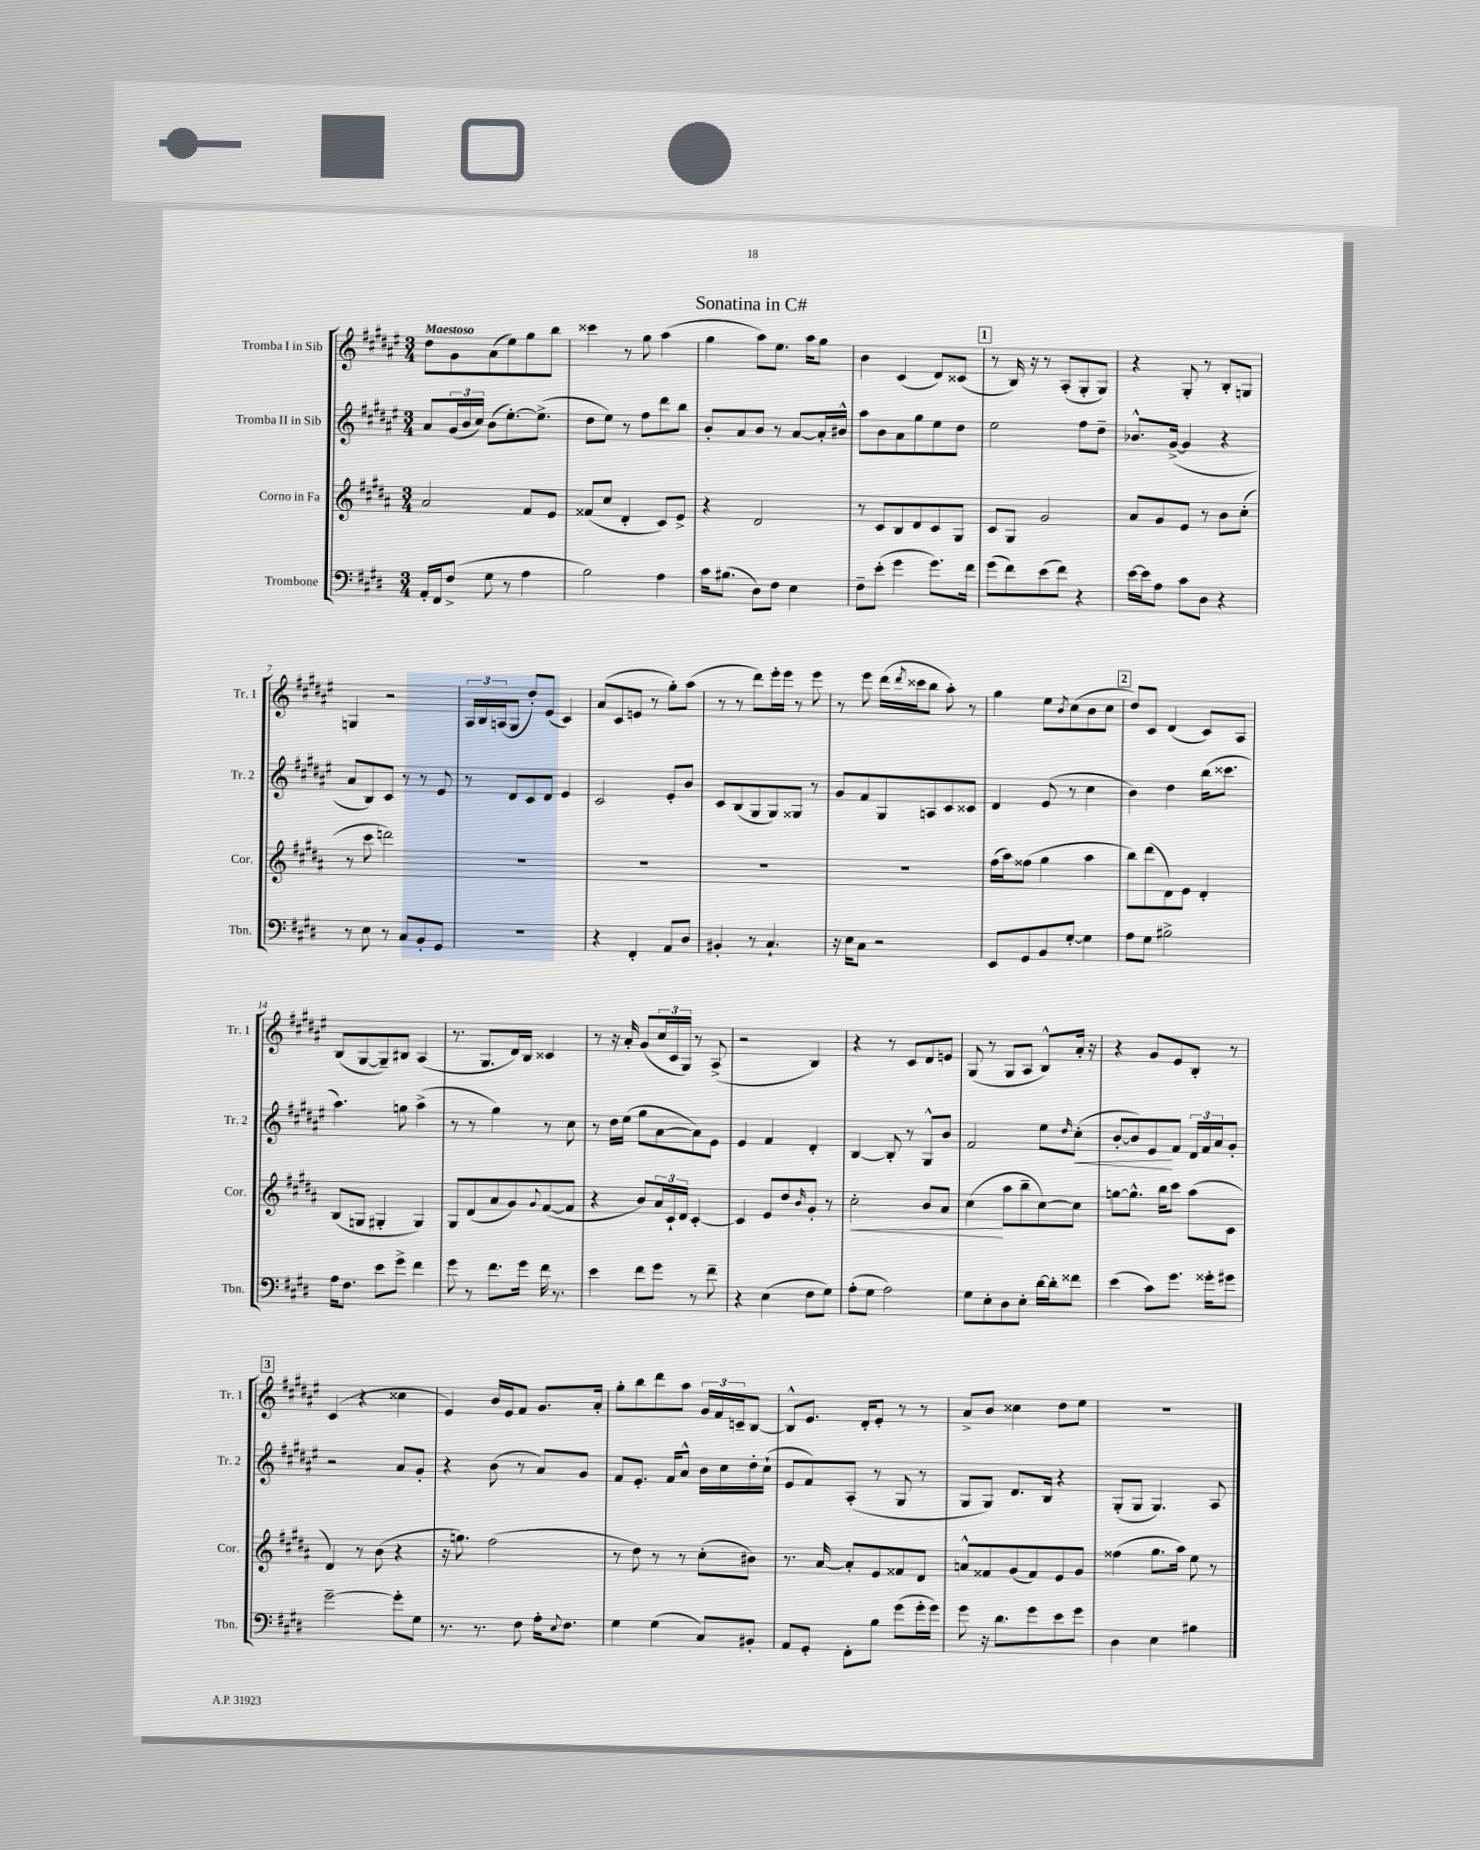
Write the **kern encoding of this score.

**kern	**kern	**dynam	**kern	**dynam	**kern
*part4	*part3	*part3	*part2	*part2	*part1
*staff4	*staff3	*staff3	*staff2	*staff2	*staff1
*I"Trombone	*I"Corno in Fa	*	*I"Tromba II in Sib	*	*I"Tromba I in Sib
*I'Tbn.	*I'Cor.	*	*I'Tr. 2	*	*I'Tr. 1
*clefF4	*clefG2	*	*clefG2	*	*clefG2
*k[f#c#g#d#]	*k[f#c#g#d#a#]	*	*k[f#c#g#d#a#e#]	*	*k[f#c#g#d#a#e#]
*M3/4	*M3/4	*	*M3/4	*	*M3/4
=1	=1	=1	=1	=1	=1
!	!	!	!	!	!LO:TX:a:B:t=Maestoso
16AA'/LL	2a#/	.	8a#/L	.	8dd#\L
16FF#/J	.	.	.	.	.
(8F#^/J	.	.	(24g#/L	.	8g#\
.	.	.	24b/	.	.
.	.	.	24cc#/JJ)	.	.
8G#\	.	.	(8b\L	.	(8a#\
8r	.	.	[8.ee#'\)	.	8ee#\)
4A\	8f#/L	.	.	.	8gg#\
.	.	.	(8.ee#^\J]	.	.
.	8e/J	.	.	.	8bb\J
=2	=2	=2	=2	=2	=2
2B\)	(8f##X/L	.	8dd#\L	.	4ccc##X\
.	8cc#/J	.	8ee#\J)	.	.
.	4d#'/	.	8r	.	8r
.	.	.	8ff#\L	.	8gg#\
4A\	8c#/L)	.	8ddd#\	.	(4aa#\
.	8e^/J	.	8bb\J	.	.
=3	=3	=3	=3	=3	=3
16c#\KL	4r	.	8b'/L	.	4gg#\
(8.B#X\J	.	.	.	.	.
.	.	.	8a#/	.	.
8D#\L)	2d#/	.	8b/J	.	8aa#\L)
8F#\J	.	.	8r	.	8.ee#\J
4E\	.	.	[8a#/L	.	.
.	.	.	.	.	16aa#\KL
.	.	.	16a#'/L]	.	8gg#\J
.	.	.	16b#X^^/JJ	.	.
=4	=4	=4	=4	=4	=4
8F#~\L	8r	.	8aa#\L	.	4b\
(8e'\J	8c#/L	.	8b\	.	.
4g#\	8B/	.	8a#\	.	(4c#/
.	8d#/	.	8gg#\	.	.
8.g#\L)	8c#/	.	8ee#\	.	8d#/L)
.	8G#/J	.	8dd#\J	.	(8c##X/J
16f#\Jk	.	.	.	.	.
!!LO:REH:place=s1:t=1
=5	=5	=5	=5	=5	=5
(8g#\L	8c#/L	.	2ee#\	.	8r
8f#\)	8G#/J	.	.	.	16B/)
.	.	.	.	.	16r
(8e\	2g#/	.	.	.	8r
8f#\J)	.	.	.	.	(8A#'/L
4r	.	.	8ff#\L	.	8G#'/
.	.	.	8dd#~\J	.	8G#/J)
=6	=6	=6	=6	=6	=6
[16e\LL	8a#/L	.	8.b-X^^/L	.	4r
16e\J]	.	.	.	.	.
8A\J	8g#/	.	.	.	.
.	.	.	([16g#^/Jk	.	.
8c#\L	8e/J	.	4g#/]	.	8G#'/
8D#\J	8r	.	.	.	8r
4r	8b\L	.	4r	.	8B'/L
.	(8cc#'\J	.	.	.	8Gn/J
!!LO:LB:g=z
=7	=7	=7	=7	=7	=7
8r	8r	.	8a#/L	.	4Gn/
8E\	8ccc#\	.	8B/)	.	.
8r	2dddn\)	.	8c#/J	.	2r
8C#/L	.	.	8r	.	.
8BB'/	.	.	8r	.	.
8GG#/J	.	.	8e#/	.	.
=8	=8	=8	=8	=8	=8
2.r	2.r	.	8r	.	24A#/LL
.	.	.	.	.	24B/
.	.	.	.	.	(24An/J
.	.	.	8d#/L	.	8G#/J
.	.	.	8c#/	.	8dd#'/L)
.	.	.	8d#/J	.	(8e#/J
.	.	.	4e#/	.	4c#/)
=9	=9	=9	=9	=9	=9
4r	2.r	.	2c#/	.	(8a#/L
.	.	.	.	.	8c#/
4FF#'/	.	.	.	.	8en/J
.	.	.	.	.	8r
8AA/L	.	.	8e#'/L	.	8gg#'\L)
8D#/J	.	.	8b/J	.	(8aa#\J
=10	=10	=10	=10	=10	=10
4BB#X'/	2.r	.	8c#/L	.	8r
.	.	.	(8B/	.	8r
8r	.	.	8G#/	.	8ddd#\L)
4.C#`/	.	.	8G#/)	.	16eee#'\L
.	.	.	.	.	16eee#\JJ
.	.	.	8G##X/J	.	8r
.	.	.	8r	.	8eee#\
=11	=11	=11	=11	=11	=11
16r	2.r	.	8g#/L	.	8r
16E\KL	.	.	.	.	.
8C#\J	.	.	8f#/	.	8eee#\
2r	.	.	8G#/	.	(16ddd#\LL
.	.	.	.	.	8qddd#/
.	.	.	.	.	16ccc##X\J
.	.	.	8An/	.	8bb\J
.	.	.	8c#/	.	8aa#'\)
.	.	.	8c##X/J	.	8r
=12	=12	=12	=12	=12	=12
8EE/L	(16ff#\LL	.	4d#/	.	4gg#\
.	16aa#\J)	.	.	.	.
8GG#/	(8ff##X\J	.	.	.	.
8BB/	4gg#\	.	(8e#/	.	8ee#\L
.	.	.	.	.	8qb/
[8G#'/J	.	.	8r	.	(8cc#\
4G#\]	4aa#\	.	4cc#\	.	8b\
.	.	.	.	.	8cc#\J
!!LO:REH:place=s1:t=2
=13	=13	=13	=13	=13	=13
8A\L	8bb\L)	.	4b\)	.	8dd#/L)
8G#\J	(8ddd#\	.	.	.	8c#/J
2B#X^\	8d#\)	.	4dd#\	.	(4d#/
.	8e\J	.	.	.	.
.	4d#'/	.	(16bb\KL	.	8c#/L)
.	.	.	8.ccc##X\J	.	.
.	.	.	.	.	8A#/J
!!LO:LB:g=z
=14	=14	=14	=14	=14	=14
16A\KL	(8B/L	.	4.aa#\)	.	(8B/L
8.F#\J	.	.	.	.	.
.	8Gn/J	.	.	.	[8G#/
8e\L	4G#X'/	.	.	.	8G#~/])
8g#^\J	.	.	8ggn\	.	8B#X/J
4f#\	4G#/)	.	(4aa#^\	.	(4A#/
=15	=15	=15	=15	=15	=15
8g#\	8G#/L	.	8r	.	8.r
8r	(8d#/	.	8r	.	.
.	.	.	.	.	8.G#/L
8.f#\L	8a#/	.	4gg#\)	.	.
.	8g#/)	.	.	.	16d#/L)
16g#\Jk	.	.	.	.	16B/JJ
.	8qqg#/	.	.	.	.
16f#\	([8f#/	.	8r	.	4c##X/
8.r	.	.	.	.	.
.	8f#/J]	.	8cc#\	.	.
=16	=16	=16	=16	=16	=16
4e\	4r	.	8r	.	8r
.	.	.	16dd#\LL	.	16r
.	.	.	(16ee#\JJ	.	16a#'/
8f#\L	8b/L)	.	8gg#\L	.	(8g#/L
8g#\J	24a#/L	.	[8a#\	.	24cc#/L
.	24c#`/	.	.	.	24c#/
.	24d#/JJ	.	.	.	24G#/JJ)
8r	[4c#'/	.	8a#\])	.	8r
8f#~\	.	.	8e#\J	.	(8A#^/
=17	=17	=17	=17	=17	=17
4r	4c#/]	.	4e#/	.	2r
(4E\	8e/L	.	4f#/	.	.
.	8dd#/	.	.	.	.
.	16qqb/	.	.	.	.
8F#\L	8g#'/J	.	4d#'/	.	4B/)
8G#\J)	8r	.	.	.	.
=18	=18	=18	=18	=18	=18
!	!	!LO:HP:b	!	!	!
(8A'\L	2cc#'\	<	[4B/	.	4r
8G#\J	.	.	.	.	.
2A\)	.	.	8B'/]	.	8r
.	.	.	8r	.	8c#/L
.	8b/L	.	8G#^^/L	.	8d#/
.	8a#/J	.	8b/J	.	8en/J
=19	=19	=19	=19	=19	=19
8G#\L	(4cc#\	.	2f#/	.	(8G#/
8E'\	.	.	.	.	8r
8D#\	8aa#\L	[	.	.	8G#/L
8E'\J	8bb~\	.	.	.	8A#/J
[16d#\LL	[8cc#\)	.	8ee#\L	.	8B^^/L)
16d#'\J]	.	.	.	.	.
.	.	.	16qqdd#/	.	.
!	!	!	!	!LO:HP:b	!
8f##X\J	8cc#\J]	.	(8cc#'\J	<	16a#'/Jk
.	.	.	.	.	16r
=20	=20	=20	=20	=20	=20
(4e\	[8ggn\L	.	[8b'/L	.	4r
.	8.gg^^\J]	.	8b/])	.	.
8c#\L)	.	.	8e#/	.	8g#/L
.	16bb\KL	.	.	.	.
8.g#\J	8ccc#\J	.	8f#/J	[	8e#/
.	(8aa#\L	.	24d#/LL	.	8B'/J
.	.	.	24f#/	.	.
16g##X'\KL	.	.	.	.	.
.	.	.	24a#/J	.	.
8g#X\J	8c#\J	.	8g#'/J	.	8r
!!LO:LB:g=z
!!LO:REH:place=s1:t=3
=21	=21	=21	=21	=21	=21
[2g#~\	4d#/)	.	2r	.	(4c#/
.	8r	.	.	.	4r
.	(8b\	.	.	.	.
8g#'\L]	4r	.	8a#/L	.	4cc##X\
8G#\J	.	.	8g#'/J	.	.
=22	=22	=22	=22	=22	=22
8.r	16r	.	4r	.	4e#/)
.	8.ggn\)	.	.	.	.
8.r	.	.	.	.	.
.	(2ff#\	.	(8b\	.	16b/LL
.	.	.	.	.	16e#/J
8F#\	.	.	8r	.	8f#/J
16A'\KL	.	.	8a#/L)	.	8.g#/L
8qqE/	.	.	.	.	.
8.F#\J	.	.	.	.	.
.	.	.	8g#/J	.	.
.	.	.	.	.	16a#'/Jk
=23	=23	=23	=23	=23	=23
4G#\	8r	.	8f#/L	.	8gg#'\L
.	8dd#\)	.	8.e#'/J	.	8bb\
(4G#\	8r	.	.	.	8ddd#\
.	.	.	16f#/KL	.	.
.	8r	.	8a#^^/J	.	8aa#\J
8C#/L)	(8cc#'\L	.	16b\LL	.	24g#/LL
.	.	.	.	.	24f#/
.	.	.	16cc#\	.	.
.	.	.	.	.	24cn~/J
8BB#X'/J	8b#X\J)	.	16dd#'\	.	[8B/J
.	.	.	(16cc#`\JJ	.	.
=24	=24	=24	=24	=24	=24
8AA/L	8.r	.	8e#/L	.	8B^^/L]
8GG#'/J	.	.	8f#/)	.	8.e#/J
.	[16a#/	.	.	.	.
8FF#'\L	8a#'/L]	.	(8A#'/J	.	.
.	.	.	.	.	16d#'/KL
8B\J	8e/	.	8r	.	8e#'/J
(8g#\L	8f##X/	.	8G#/	.	8r
16g#'\L	8d#/J	.	8r	.	8r
16g#\JJ)	.	.	.	.	.
=25	=25	=25	=25	=25	=25
8g#\	8an^^/L	.	8G#/L	.	8a#^/L
16r	8f##X/	.	8G#/J)	.	8b/J
8.d#\L	.	.	.	.	.
.	(8g#/	.	8.d#/L	.	4cc##X\
8g#\	8f##/)	.	.	.	.
.	.	.	16B/Jk	.	.
8e\	8e/	.	4r	.	8dd#\L
8g#\J	8g#/J	.	.	.	8ee#\J
=26	=26	=26	=26	=26	=26
4D#\	(4ff##X\	.	(8G#'/L	.	2.r
.	.	.	8G#/J	.	.
4E\	8.gg#\L	.	4.G#/)	.	.
.	16aa#\Jk)	.	.	.	.
4B#X\	8ee\	.	.	.	.
.	8r	.	8A#/	.	.
==	==	==	==	==	==
*-	*-	*-	*-	*-	*-
